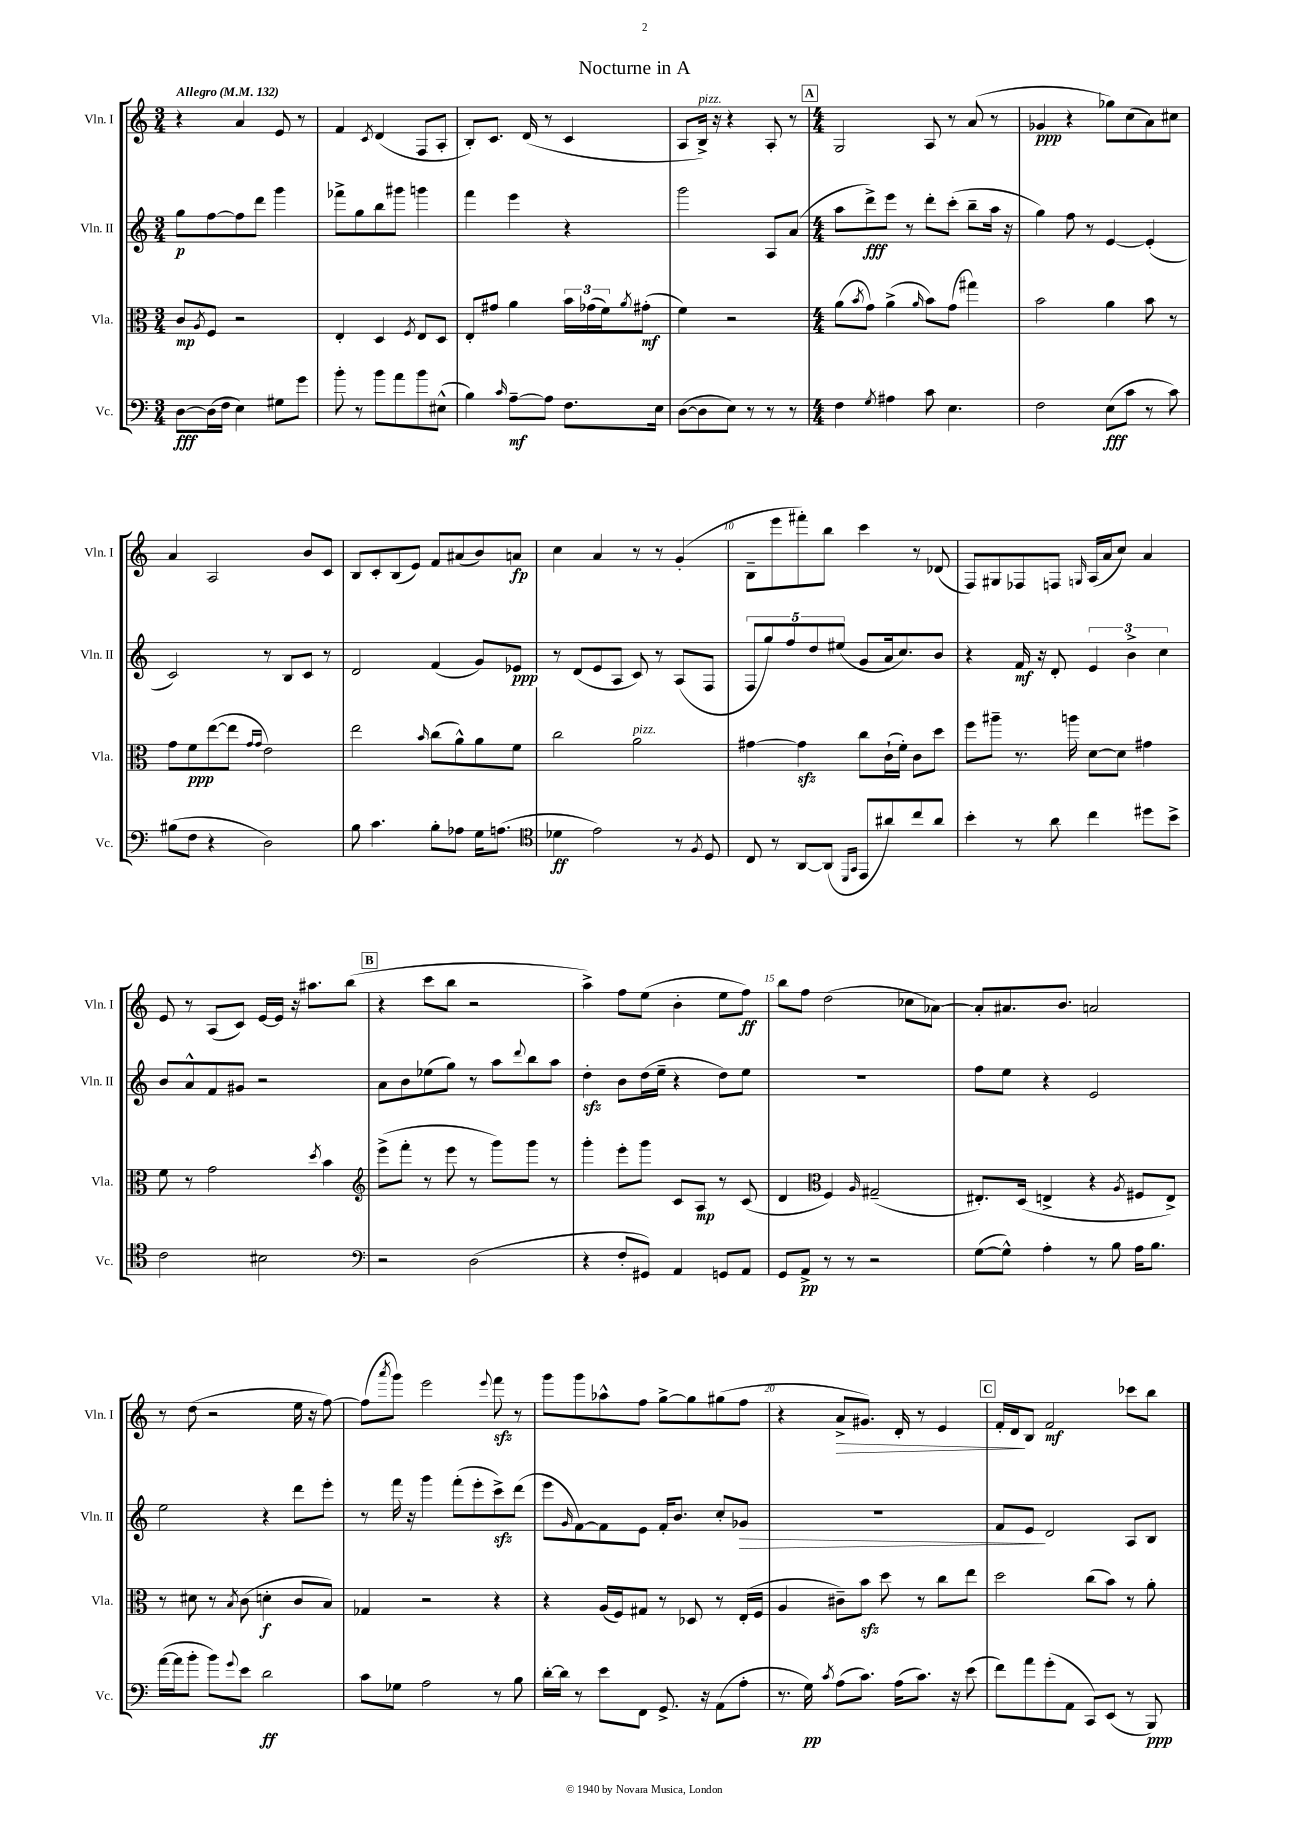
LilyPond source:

\header { title = "Nocturne in A" }
<<
\new StaffGroup <<
\new Staff = "s0" \with { instrumentName = "Vln. I" shortInstrumentName = "Vln. I" } {
    \clef treble \key c \major \numericTimeSignature \time 3/4 \tempo "Allegro" 4 = 132
    r4 a'4 e'8 r8 |
    f'4 \acciaccatura { c'8 } d'4( f8 a8-. |
    b8-.) c'8. d'16( r8 c'4 |
    a8 b16->^\markup { \italic "pizz." }) r16 r4 a8-. r8 |
    \mark \markup { \box "A" } \numericTimeSignature \time 4/4 g2 a8 r8 a'8( r8 |
    ges'4\ppp r4 ges''8) c''8( a'8) cis''8 |
    a'4 a2 b'8 c'8 |
    b8 c'8-. b8( e'8) f'8 ais'8( b'8) a'8\fp |
    c''4 a'4 r8 r8 g'4-.( |
    b8-- e'''8 fis'''8-.) b''8 c'''4 r8 des'8( |
    f8) gis8 fes8 f8 \grace { g16 } a16( a'16 c''8) a'4 |
    e'8 r8 a8( c'8) e'16~ e'16 r16 ais''8. b''8( |
    \mark \markup { \box "B" } r4 c'''8 b''8 r2 |
    a''4->) f''8 e''8( b'4-. e''8 f''8\ff) |
    b''8 f''8 d''2( ces''8 aes'8~) |
    aes'8-. ais'8. b'8. a'2 |
    r8 d''8( r2 e''16 r16 f''8~) |
    f''8( \acciaccatura { a'''8 } g'''8) e'''2 \appoggiatura { e'''8 } f'''8\sfz r8 |
    g'''8 g'''8 aes''8-^ f''8 g''8~-> g''8 gis''8( f''8 |
    r4 a'8->\> gis'8.) d'16-. r8 e'4 |
    \mark \markup { \box "C" } f'16-. d'16\! b8 f'2\mf ces'''8 b''8 \bar "|." |
}
\new Staff = "s1" \with { instrumentName = "Vln. II" shortInstrumentName = "Vln. II" } {
    \clef treble \key c \major \numericTimeSignature \time 3/4
    g''8\p f''8~ f''8 d'''8 g'''4 |
    fes'''8-> g''8 b''8 gis'''8 g'''4 |
    f'''4 e'''4 r4 |
    g'''2 a8 a'8( |
    \mark \markup { \box "A" } \numericTimeSignature \time 4/4 a''8 d'''8->\fff) e'''8 r8 d'''8-. c'''8-.( b''8-- a''16 r16 |
    g''4) f''8 r8 e'4~ e'4-.( |
    c'2) r8 b8 c'8 r8 |
    d'2 f'4( g'8) ees'8\ppp |
    r8 d'8( e'8 a8 c'8) r8 a8( f8 |
    \tuplet 5/4 { f8 g''8) f''8 d''8 eis''8( } g'8 a'16 c''8.) b'8 |
    r4 f'16\mf r16 d'8-. \tuplet 3/2 { e'4 b'4-> c''4 } |
    b'8 a'8-^ f'8 gis'8 r2 |
    \mark \markup { \box "B" } a'8 b'8 ees''8( g''8) r8 a''8 \appoggiatura { d'''8 } b''8 a''8 |
    d''4-.\sfz b'8 d''16( e''16-- r4 d''8) e''8 |
    R1 |
    f''8 e''8 r4 e'2 |
    e''2 r4 d'''8 e'''8-. |
    r8 f'''16 r16 g'''4 f'''8-.( e'''8-. c'''8->\sfz) d'''8( |
    e'''8 \grace { g'16 } f'8~) f'8 e'8 f'16-. b'8. c''8-. ges'8\> |
    R1 |
    \mark \markup { \box "C" } f'8 e'8\! d'2 a8 b8 \bar "|." |
}
\new Staff = "s2" \with { instrumentName = "Vla." shortInstrumentName = "Vla." } {
    \clef alto \key c \major \numericTimeSignature \time 3/4
    c'8\mp \acciaccatura { a8 } f8 r2 |
    e4-. d4 \acciaccatura { f8 } e8 d8 |
    e8-. gis'8 a'4 \tuplet 3/2 { b'16 ges'16( f'16) } \acciaccatura { a'8 } gis'8-.\mf( |
    f'4) r2 |
    \mark \markup { \box "A" } \numericTimeSignature \time 4/4 a'8( \acciaccatura { b'8 } g'8) a'4->( \grace { a'16 } b'8) g'8( gis''4) |
    b'2 a'4 b'8 r8 |
    g'8 f'8\ppp e''8~( e''8 \grace { g'16 g'16 } e'2) |
    e''2 \grace { b'16 } c''8( a'8-^) a'8 f'8 |
    c''2 a'2^\markup { \italic "pizz." } |
    gis'4~ gis'4\sfz c''8 c'16-!( f'16-.) c'8 d''8 |
    f''8 ais''8-- r8. a''16 d'8~ d'8 gis'4 |
    f'8 r8 g'2 \acciaccatura { d''8 } b'4 |
    \mark \markup { \box "B" } \clef treble e'''8->( f'''8-. r8 e'''8 r8 g'''8) g'''8 r8 |
    g'''4-. e'''8-. g'''8 c'8 a8\mp r8 c'8( |
    d'4 \clef alto f4) \grace { a16 } gis2--( |
    eis8.-.) d16( e4-> r4 \acciaccatura { a8 } fis8 e8->) |
    r8 dis'8 r8 \acciaccatura { b8 } c'8( d'4-.\f c'8 b8) |
    ges4 r2 r4 |
    r4 a16( f16) gis8 r8 des8 r8 e16-.( f16 |
    a4 cis'8--) b'8\sfz d''8 r8 c''8 e''8 |
    \mark \markup { \box "C" } d''2 c''8( b'8) r8 a'8-. \bar "|." |
}
\new Staff = "s3" \with { instrumentName = "Vc." shortInstrumentName = "Vc." } {
    \clef bass \key c \major \numericTimeSignature \time 3/4
    d8~\fff d16( f16 e4) gis8 g'8 |
    b'8-. r8 b'8 a'8 b'8 eis8-^( |
    b4) \grace { c'16 } a8~--\mf a8 f8. e16 |
    d8~( d8 e8) r8 r8 r8 |
    \mark \markup { \box "A" } \numericTimeSignature \time 4/4 f4 \acciaccatura { g8 } ais4 c'8 e4. |
    f2 e8\fff( c'8 r8 c'8) |
    bis8( f8 r4 d2) |
    b8 c'4. b8-. aes8 g16 a8.( |
    \clef tenor des'4\ff e'2) r8 \acciaccatura { f8 } d8 |
    c8 r8 a,8~ a,8( \grace { d,16 g,16 } e,8 ais'8) c''8 ais'8 |
    b'4-. r8 a'8 c''4 dis''8 b'8-> |
    c'2 bis2 |
    \mark \markup { \box "B" } \clef bass r2 d2( |
    r4 f8-. gis,8) a,4 g,8 a,8 |
    g,8 a,8->\pp r8 r8 r2 |
    g8~( g8-^) a4-. r8 b8 a16 b8. |
    a'16~( a'16 b'8-. b'8) \appoggiatura { g'8 } e'8 d'2\ff |
    c'8 ges8 a2 r8 b8 |
    d'16~-. d'16 r8 e'8 f,8 g,8.-> r16 a,8( a8-. |
    r8. g16\pp) \acciaccatura { c'8 } a8( c'8.) a16( c'8.) r16 e'8( |
    \mark \markup { \box "C" } f'8) a'8 g'8-.( a,8 c,8) e,8( r8 b,,8\ppp) \bar "|." |
}
>>
>>
\layout { \context { \Score \override BarNumber.break-visibility = ##(#f #t #t) barNumberVisibility = #(every-nth-bar-number-visible 5) } }
